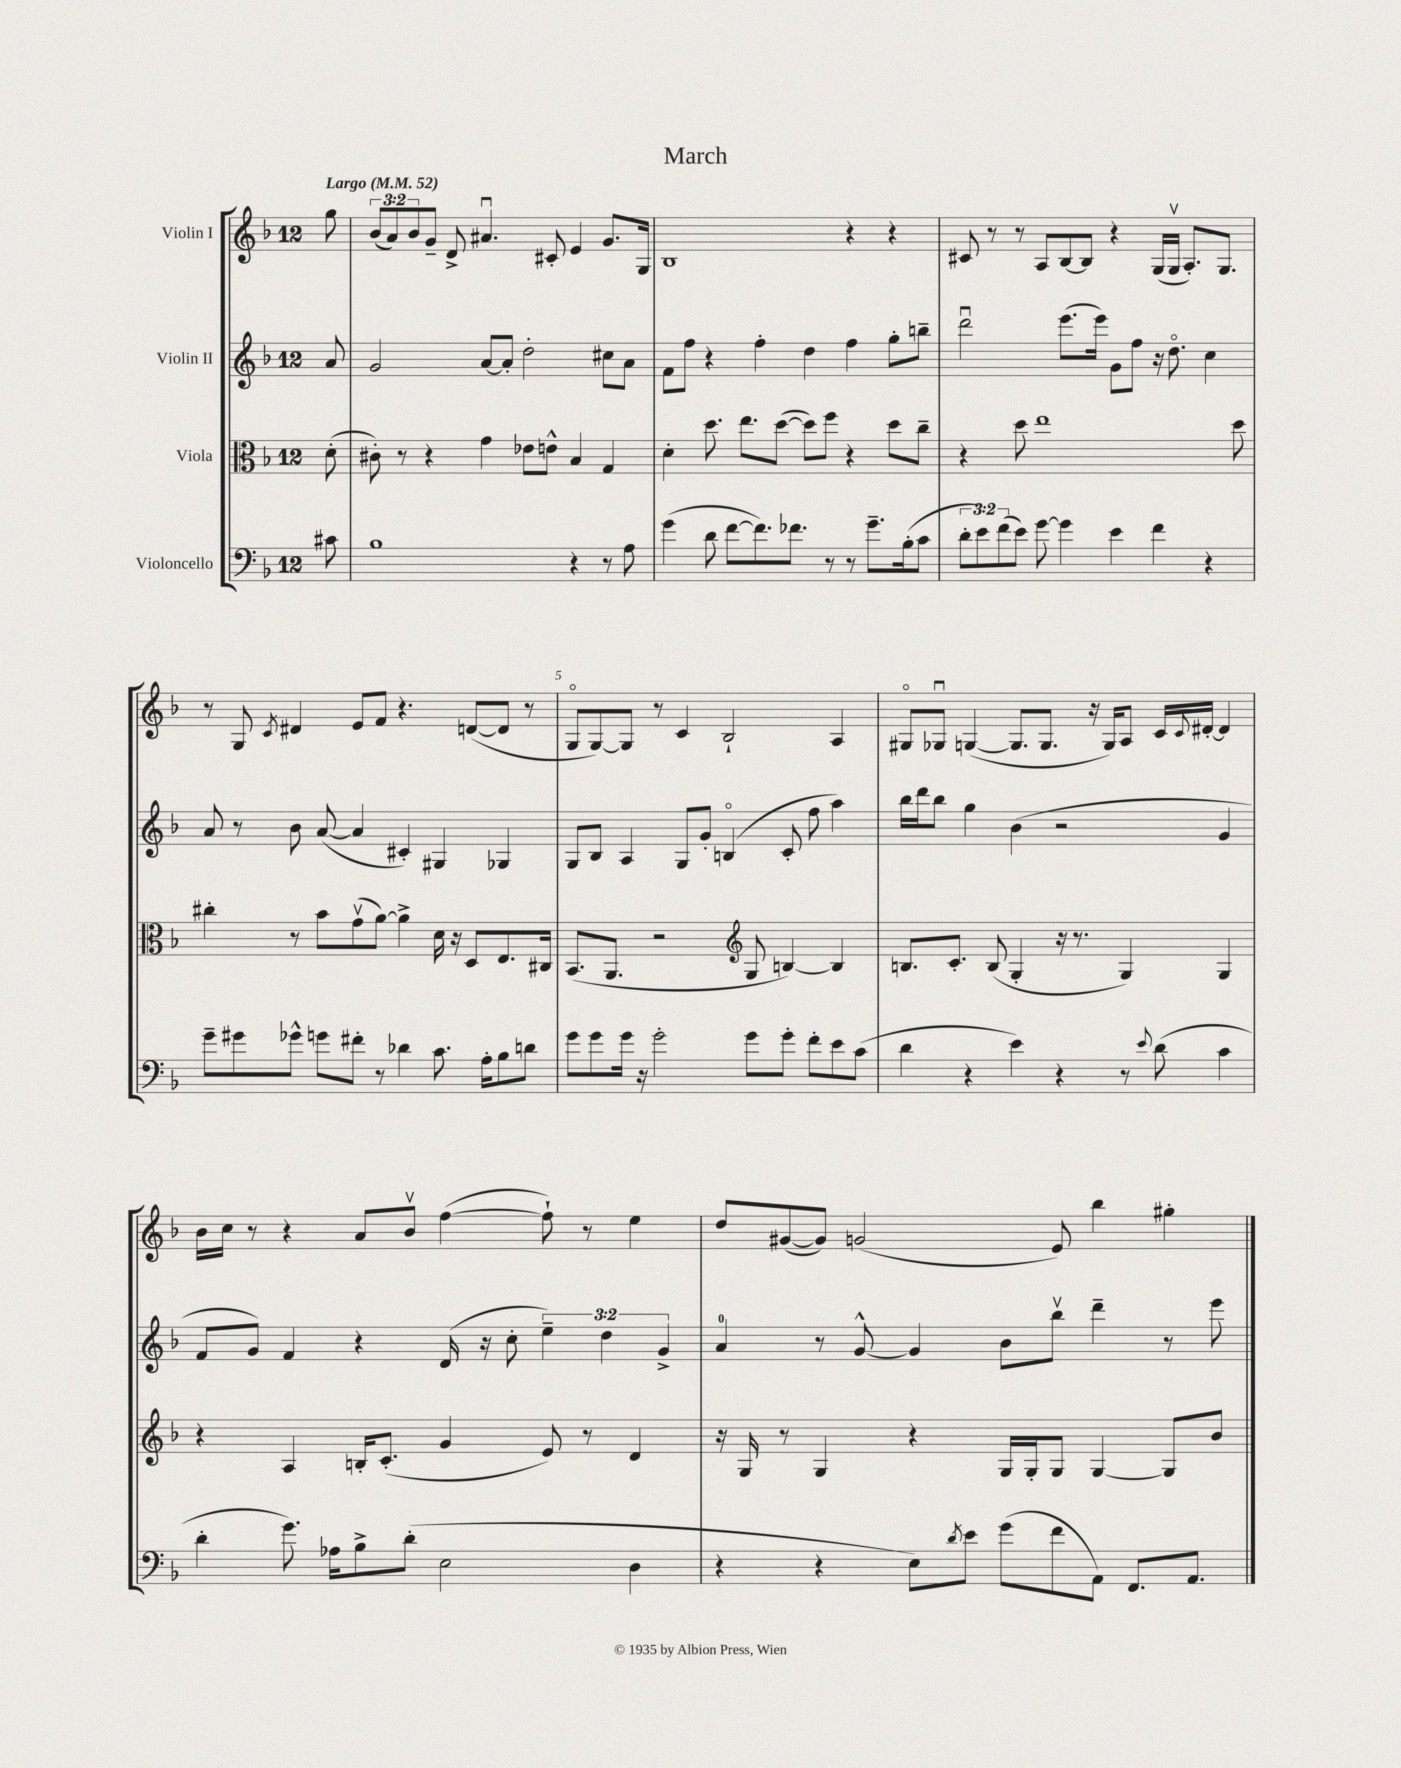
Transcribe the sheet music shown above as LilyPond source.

\header { title = "March" }
<<
\new StaffGroup <<
\new Staff = "s0" \with { instrumentName = "Violin I" } {
    \clef treble \key f \major \once \override Staff.TimeSignature.style = #'single-digit \time 12/8 \override Staff.TupletNumber.text = #tuplet-number::calc-fraction-text \partial 8 \tempo "Largo" 4 = 52
    g''8 |
    \tuplet 3/2 { bes'8( a'8) bes'8 } g'8-- d'8-> ais'4.\downbow cis'8-. e'4 g'8. g16 |
    bes1 r4 r4 |
    cis'8 r8 r8 a8 bes8~ bes8 r4 g16( g16\upbow a8.-.) g8. |
    r8 g8 \acciaccatura { c'8 } dis'4 e'8 f'8 r4. d'8~( d'8 r8 |
    g8\flageolet g8~) g8 r8 c'4 bes2-! a4 |
    gis8\flageolet ges8\downbow g4~( g8. g8. r16 g16) a8 c'16 \appoggiatura { c'8 } dis'16~-. dis'4 |
    bes'16 c''16 r8 r4 a'8 bes'8\upbow f''4~( f''8-!) r8 e''4 |
    d''8 gis'8~( gis'8) g'2( e'8) bes''4 gis''4-. \bar "|." |
}
\new Staff = "s1" \with { instrumentName = "Violin II" } {
    \clef treble \key f \major \once \override Staff.TimeSignature.style = #'single-digit \time 12/8 \override Staff.TupletNumber.text = #tuplet-number::calc-fraction-text \partial 8
    a'8 |
    g'2 a'8~ a'8-. d''2-. cis''8 a'8 |
    f'8 f''8 r4 f''4-. d''4 f''4 g''8-. b''8-- |
    d'''2\downbow e'''8.( e'''16) g'8 f''8 r16 d''8.\flageolet c''4 |
    a'8 r8 bes'8 a'8~( a'4 cis'4-.) gis4 ges4 |
    g8 bes8 a4 g8 g'8-. b4\flageolet( c'8-. f''8 a''4) |
    bes''16 d'''16 bes''8 g''4 bes'4( r2 g'4 |
    f'8 g'8) f'4 r4 d'16( r16 c''8-. \tuplet 3/2 { e''4--) d''4 g'4-> } |
    a'4-0 r8 g'8~-^ g'4 bes'8 bes''8\upbow d'''4-- r8 e'''8 \bar "|." |
}
\new Staff = "s2" \with { instrumentName = "Viola" } {
    \clef alto \key f \major \once \override Staff.TimeSignature.style = #'single-digit \time 12/8 \partial 8
    d'8-.( |
    cis'8-.) r8 r4 g'4 ees'8 e'8-^ bes4 g4 |
    d'4-. d''8. e''8. d''8~( d''8) f''8 r4 d''8 c''8-- |
    r4 d''8 e''1 d''8 |
    cis''4-. r8 bes'8 g'8\upbow( a'8~) a'4-> d'16 r16 d8 e8. cis16 |
    bes,8.( a,8. r2 \clef treble g8 b4~) b4 |
    b8. c'8.-. b8( g4-. r16 r8. g4) g4 |
    r4 a4 b16-. c'8.-.( g'4 e'8) r8 d'4 |
    r16 g16 r8 g4 r4 g16 g16-. g8 g4~ g8 bes'8 \bar "|." |
}
\new Staff = "s3" \with { instrumentName = "Violoncello" } {
    \clef bass \key f \major \once \override Staff.TimeSignature.style = #'single-digit \time 12/8 \override Staff.TupletNumber.text = #tuplet-number::calc-fraction-text \partial 8
    cis'8 |
    bes1 r4 r8 a8 |
    g'4( d'8 f'8~ f'8.) fes'8. r8 r8 g'8.-- bes16-.( c'8 |
    \tuplet 3/2 { d'8-. e'8) f'8( } e'8) g'8~ g'4 e'4 f'4 r4 |
    g'8-- gis'8 ges'8-^ g'8 fis'8-. r8 des'4 c'8. a16-. bes8 d'8 |
    g'8 g'8 g'16 r16 g'2-. g'8 g'8-. f'8-. e'8 c'8( |
    d'4 r4 e'4) r4 r8 \appoggiatura { e'8 } d'8( c'4 |
    d'4-. g'8.) aes16 bes8-> d'8-.( e2 d4 |
    r4 r4 e8) \acciaccatura { d'8 } e'8 g'8( f'8 a,8) f,8. a,8. \bar "|." |
}
>>
>>
\layout { \context { \Score \override BarNumber.break-visibility = ##(#f #t #t) barNumberVisibility = #(every-nth-bar-number-visible 5) } }
